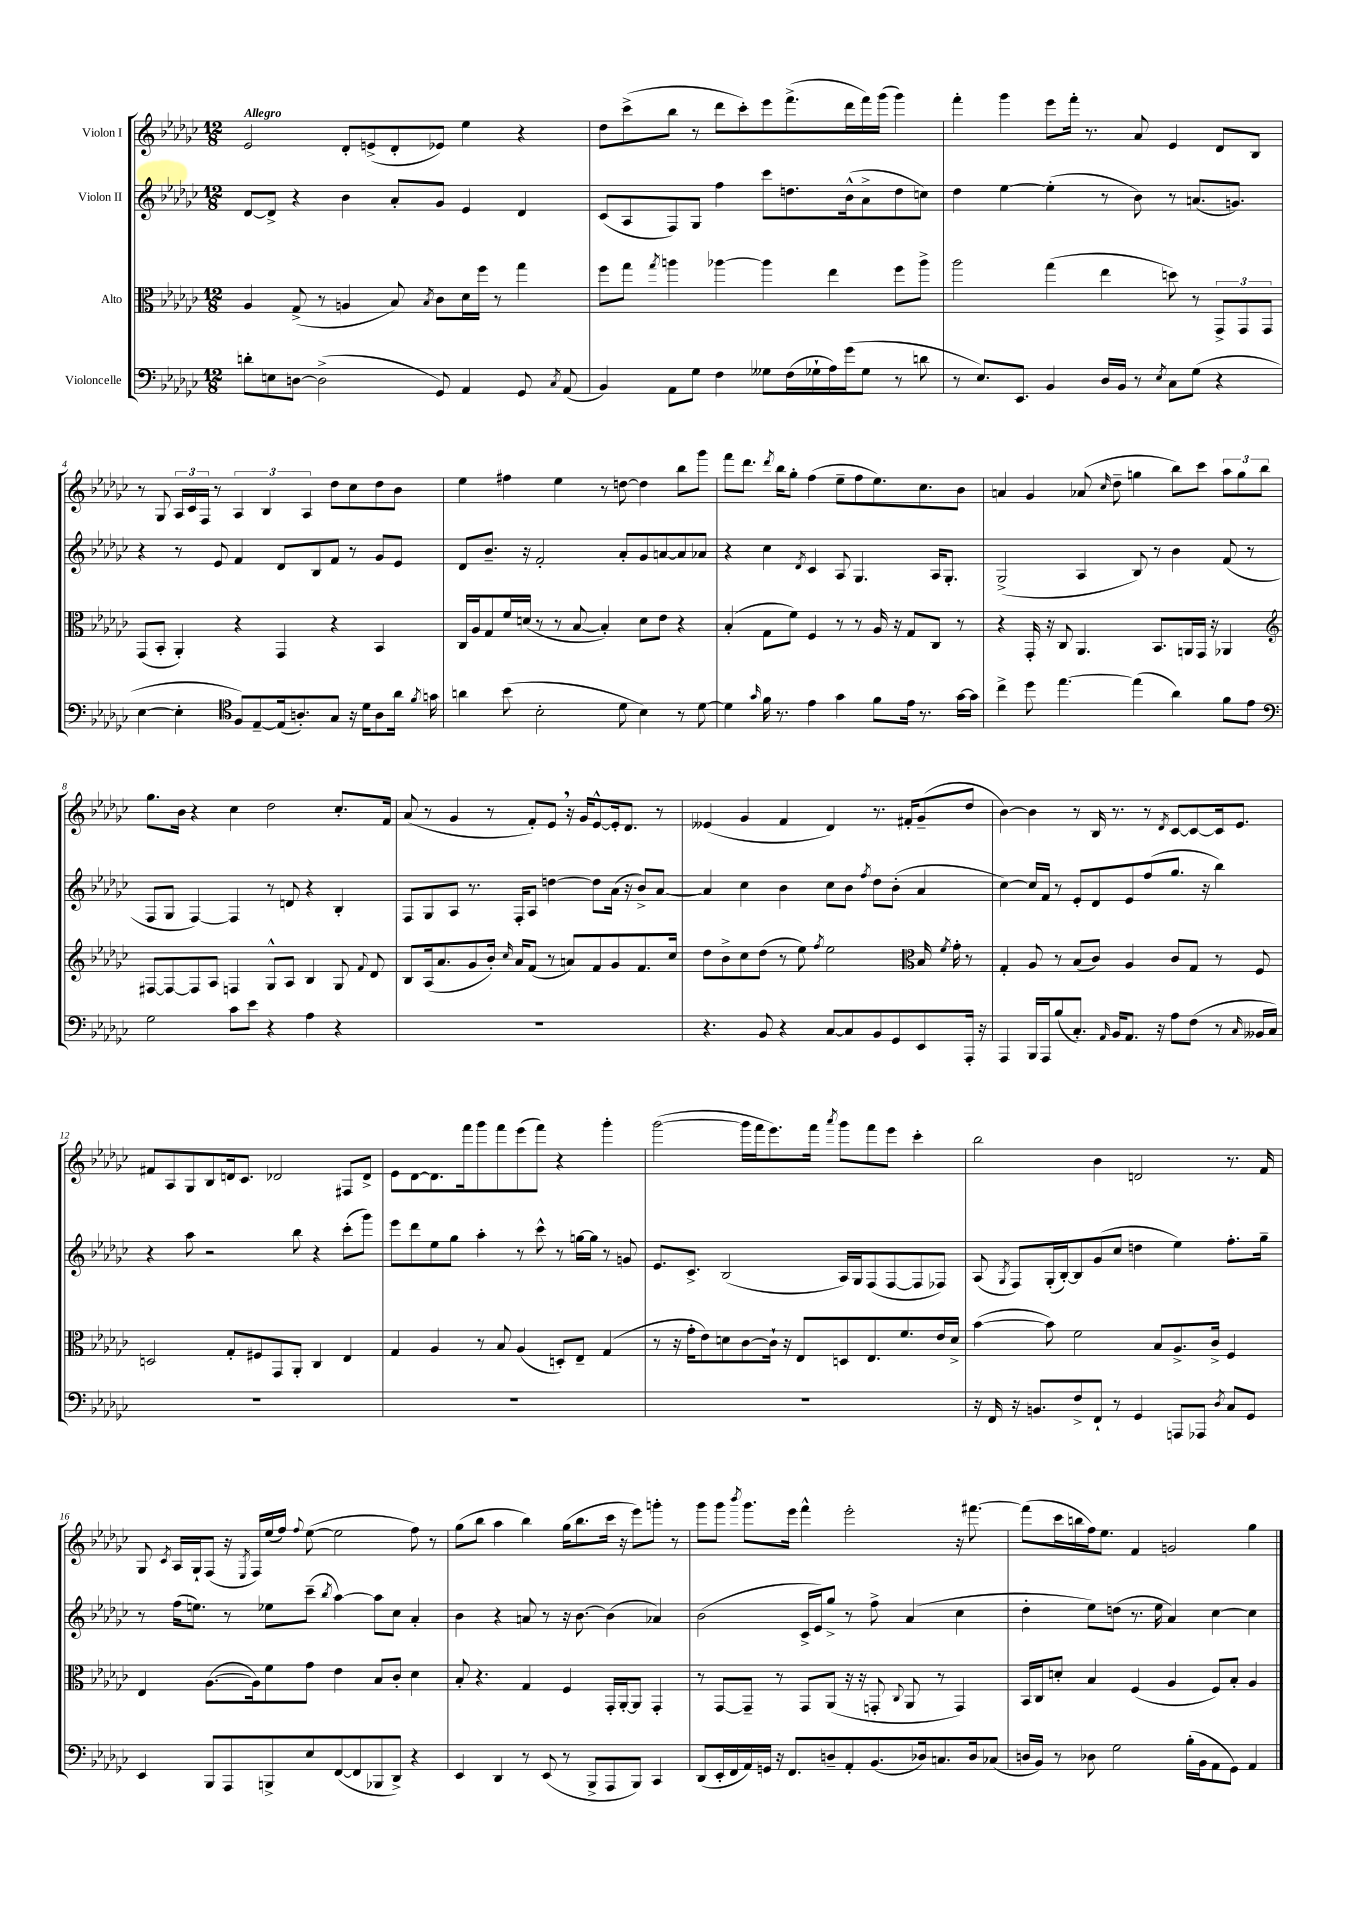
<<
\new StaffGroup <<
\new Staff = "s0" \with { instrumentName = "Violon I" } {
    \clef treble \key ges \major \numericTimeSignature \time 12/8 \tempo "Allegro"
    \autoBeamOff ees'2 des'8[-. e'8->( des'8-. ees'8]) ees''4 r4 |
    des''8[ ces'''8->( bes''8] r8 des'''8[ ces'''8-.) ees'''8 f'''8.->( des'''16 f'''16) ges'''16]( ges'''4) |
    f'''4-. ges'''4 ees'''8[ f'''16]-. r8. aes'8 ees'4 des'8[ bes8] |
    r8 ges8 \tuplet 3/2 { aes16[ ces'16 f16] } r8 \tuplet 3/2 { aes4 bes4 aes4 } des''8[ ces''8 des''8 bes'8] |
    ees''4 fis''4 ees''4 r8 d''8~ d''4 bes''8[ ges'''8] |
    f'''8[ des'''8.] \acciaccatura { des'''8 } bes''16[ ges''8]-. f''4( ees''8[-- f''8 ees''8.) ces''8. bes'8] |
    a'4 ges'4 aes'8( \grace { ces''16 } des''8-- g''4 bes''8[) ces'''8] \tuplet 3/2 { aes''8[ g''8 bes''8] } |
    ges''8.[ bes'16] r4 ces''4 des''2 ces''8.[-. f'16] |
    aes'8( r8 ges'4 r8 f'8[-.) ees'8] \breathe r16 ges'16[ ees'8~-^ ees'16-. des'8.] r8 |
    eeses'4( ges'4 f'4 des'4) r8. fis'16[-. ges'8--( des''8] |
    bes'4~) bes'4 r8 bes16 r8. r8 \acciaccatura { des'8 } ces'8[~ ces'8~ ces'16 ees'8.] |
    fis'8[ aes8 ges8 bes8 d'16 ces'8.] des'2 fis8[ des'8]-> |
    ees'8[ des'8~ des'8. f'''16 ges'''8 f'''8 ees'''8( f'''8]) r4 ges'''4-. |
    ges'''2~( ges'''16[ f'''16 ees'''8.) f'''16] \acciaccatura { aes'''8 } ges'''8[ f'''8 ees'''8] ces'''4-. |
    bes''2 bes'4 d'2 r8. f'16 |
    ges8 \acciaccatura { ces'8 } aes16[ ges16-! f8]( r16 \acciaccatura { ees8 } f16[) ees''16( f''16]) \appoggiatura { f''8 } ees''8~( ees''2 f''8) r8 |
    ges''8[( bes''8] aes''4 bes''4) ges''16[( bes''8. ces'''16] r16 ees'''8[) g'''8]-. r8 |
    ges'''8[ ges'''8] \acciaccatura { bes'''8 } ges'''8.[ ees'''16] f'''4-^ ees'''2-. r16 fis'''8.~ |
    fis'''8[( ces'''16 b''16 f''16) ees''8.] f'4 g'2 ges''4 \bar "|." |
}
\new Staff = "s1" \with { instrumentName = "Violon II" } {
    \clef treble \key ges \major \numericTimeSignature \time 12/8
    \autoBeamOff des'8[~ des'8]-> r4 bes'4 aes'8[-. ges'8] ees'4 des'4 |
    ces'8[( aes8 f8) ges8] f''4 ces'''8[ d''8. bes'16-^( aes'8-> d''8 c''8]) |
    des''4 ees''4~ ees''4-.( r8 bes'8) r8 a'8.[( g'8.]) |
    r4 r8 ees'8 f'4 des'8[ bes8 f'8] r8 ges'8[ ees'8] |
    des'8[ bes'8.]-- r16 f'2-. aes'8[-. ges'8 a'8~ a'8 aes'8] |
    r4 ces''4 \acciaccatura { des'8 } ces'4 aes8 ges4. aes16[ ges8.]-. |
    ges2->( aes4 bes8) r8 bes'4 f'8( r8 |
    f8[ ges8] f4~) f4 r8 d'8 r4 bes4-. |
    f8[ ges8 aes8] r8. f16[-. aes8] d''4~ d''8[ aes'16]( r16 bes'8[->) aes'8]~ |
    aes'4 ces''4 bes'4 ces''8[ bes'8] \acciaccatura { f''8 } des''8[ bes'8]-.( aes'4 |
    ces''4~) ces''16[ f'16] r8 ees'8[-. des'8 ees'8 f''8( ges''8.] r16 bes''4) |
    r4 aes''8 r2 bes''8 r4 ces'''8[-.( ges'''8]) |
    ees'''8[ des'''8 ees''8 ges''8] aes''4-. r8 ces'''8-^ r8 g''16[~ g''16] r8 g'8 |
    ees'8.[ ces'8.]-> bes2( aes16[) ges16 f8( f8~ f8 fes8]) |
    aes8( \acciaccatura { ges8 } f8[) ges16-.( bes16~-.) bes8 ges'8( ces''8] d''4 ees''4) f''8.[-. ges''16]-- |
    r8 f''16[( e''8.]) r8 ees''8[ ces'''8]--( \acciaccatura { bes''8 } aes''4~) aes''8[ ces''8] aes'4-. |
    bes'4 r4 a'8 r8 r16 bes'8.~ bes'4( aes'4) |
    bes'2( ces'16[-> ees'16) ges''8]-> r8 f''8-> aes'4( ces''4 |
    des''4-. ees''8[) d''8]( r8. ees''16 aes'4) ces''4~ ces''4 \bar "|." |
}
\new Staff = "s2" \with { instrumentName = "Alto" } {
    \clef alto \key ges \major \numericTimeSignature \time 12/8
    \autoBeamOff aes4 ges8->( r8 a4 bes8) \acciaccatura { bes8 } ces'8[ des'16 f''16] r8 ges''4 |
    f''8[ ges''8] \acciaccatura { ges''8 } a''4 aes''4~ aes''4 ees''4 f''8[ aes''8]-> |
    aes''2 ges''4( ees''4 d''8) r8 \tuplet 3/2 { ges,8[-> ges,8 ges,8] } |
    ges,8[( bes,8]-. aes,4-.) r4 ges,4 r4 bes,4 |
    ces16[ aes16 ges8 f'16 d'16]( r8 r8 bes8~ bes4-.) d'8[ ees'8] r4 |
    bes4-.( ges8[ f'8]) f4 r8 r8 aes16 r16 ges8[ ces8] r8 |
    r4 ges,16-. r16 ces8 aes,4. bes,8.[ a,16 ges,16] r16 aes,4 |
    \clef treble fis8[~ fis8~ fis8 aes8] f4 ges8[-^ aes8] bes4 ges8 \appoggiatura { f'8 } des'8 |
    bes8[ aes16( aes'8. ges'8 bes'16]-.) \grace { ces''16 } aes'16[ f'8]( r8 a'8[) f'8 ges'8 f'8. ces''16] |
    des''8[ bes'8-> ces''8 des''8]( r8 ees''8) \acciaccatura { f''8 } ees''2 \clef alto bes16 \acciaccatura { f'8 } ges'16-. r8 |
    ges4-. aes8 r8 bes8[( ces'8]) aes4 ces'8[ ges8] r8 f8 |
    d2 ges8[-. fis8 ges,8 aes,8]-. ces4 ees4 |
    ges4 aes4 r8 bes8 aes4( d8[-.) ees8]-- ges4( |
    r8 r16 ges'16[-. ees'8) d'8 ces'8~ ces'16]-! r16 ees8[ d8 ees8. f'8. ees'16 d'16]-> |
    bes'4~( bes'8) f'2 bes8[ aes8.-> ces'16]-> f4 |
    ees4 aes8.[~( aes16) f'8 ges'8] ees'4 bes8[ ces'8]-. des'4 |
    bes8-. r4. ges4 f4 ges,16[-. aes,16~-. aes,8] ges,4-. |
    r8 ges,8[~ ges,8]-- r8 ges,8[ aes,8]( r16 r16 g,8-. \appoggiatura { ces8 } aes,8 r8 g,4) |
    bes,16[ ces16 d'8]-. bes4 f4( aes4 f8[) bes8]-. aes4 \bar "|." |
}
\new Staff = "s3" \with { instrumentName = "Violoncelle" } {
    \clef bass \key ges \major \numericTimeSignature \time 12/8
    \autoBeamOff d'8[-. e8 d8]~ d2->( ges,8) aes,4 ges,8 \acciaccatura { ces8 } aes,8( |
    bes,4) aes,8[ ges8] f4 geses8[ f16( ges16-! aes16) ges'16( ges8] r8 d'8 |
    r8 ees8.[) ees,8.] bes,4 des16[ bes,16] r8 \acciaccatura { ees8 } ces8[ ges8]( r4 |
    ees4~ ees4-. \clef tenor f8[) ees8~-- ees16( a8.-.) ges8] r16 des'16[ a8 aes'16] \acciaccatura { f'8 } g'16 |
    a'4 bes'8( bes2-. des'8 bes4) r8 des'8~ |
    des'4 \grace { ges'16 } f'16 r8. ees'4 ges'4 f'8[ ees'16] r8. ges'16[~ ges'16] |
    ces''4-> des''8 ees''4.~ ees''4( aes'4) f'8[ ees'8] |
    \clef bass ges2 ces'8[ ees'8] r4 aes4 r4 |
    R1. |
    r4. bes,8 r4 ces8[~ ces8 bes,8 ges,8 ees,8 aes,,16]-. r16 |
    aes,,4 bes,,16[ aes,,16 bes8( ces8.]-.) \grace { aes,16 } bes,16[ aes,8.] r16 aes8[ f8]( r8 \grace { ces16 } beses,16[ ces16]) |
    R1. |
    R1. |
    R1. |
    r16 f,16 r16 b,8.[ f8-> f,8]-! r8 ges,4 a,,8[ aes,,8] \acciaccatura { des8 } ces8[ ges,8] |
    ees,4 bes,,8[ aes,,8 b,,8-> ees8 f,8~( f,8 bes,,8 des,8]->) r4 |
    ees,4 des,4 r8 ees,8( r8 bes,,8[-> aes,,8 bes,,8]) ces,4 |
    des,8[( ees,16-. f,16 aes,16) g,16] r16 f,8.[ d8-- aes,8-. bes,8.( des16) c8. des16 ces8]( |
    d16[ bes,16]) r8 des8 ges2 bes16[-.( bes,16 aes,8 ges,8]) aes,4 \bar "|." |
}
>>
>>
